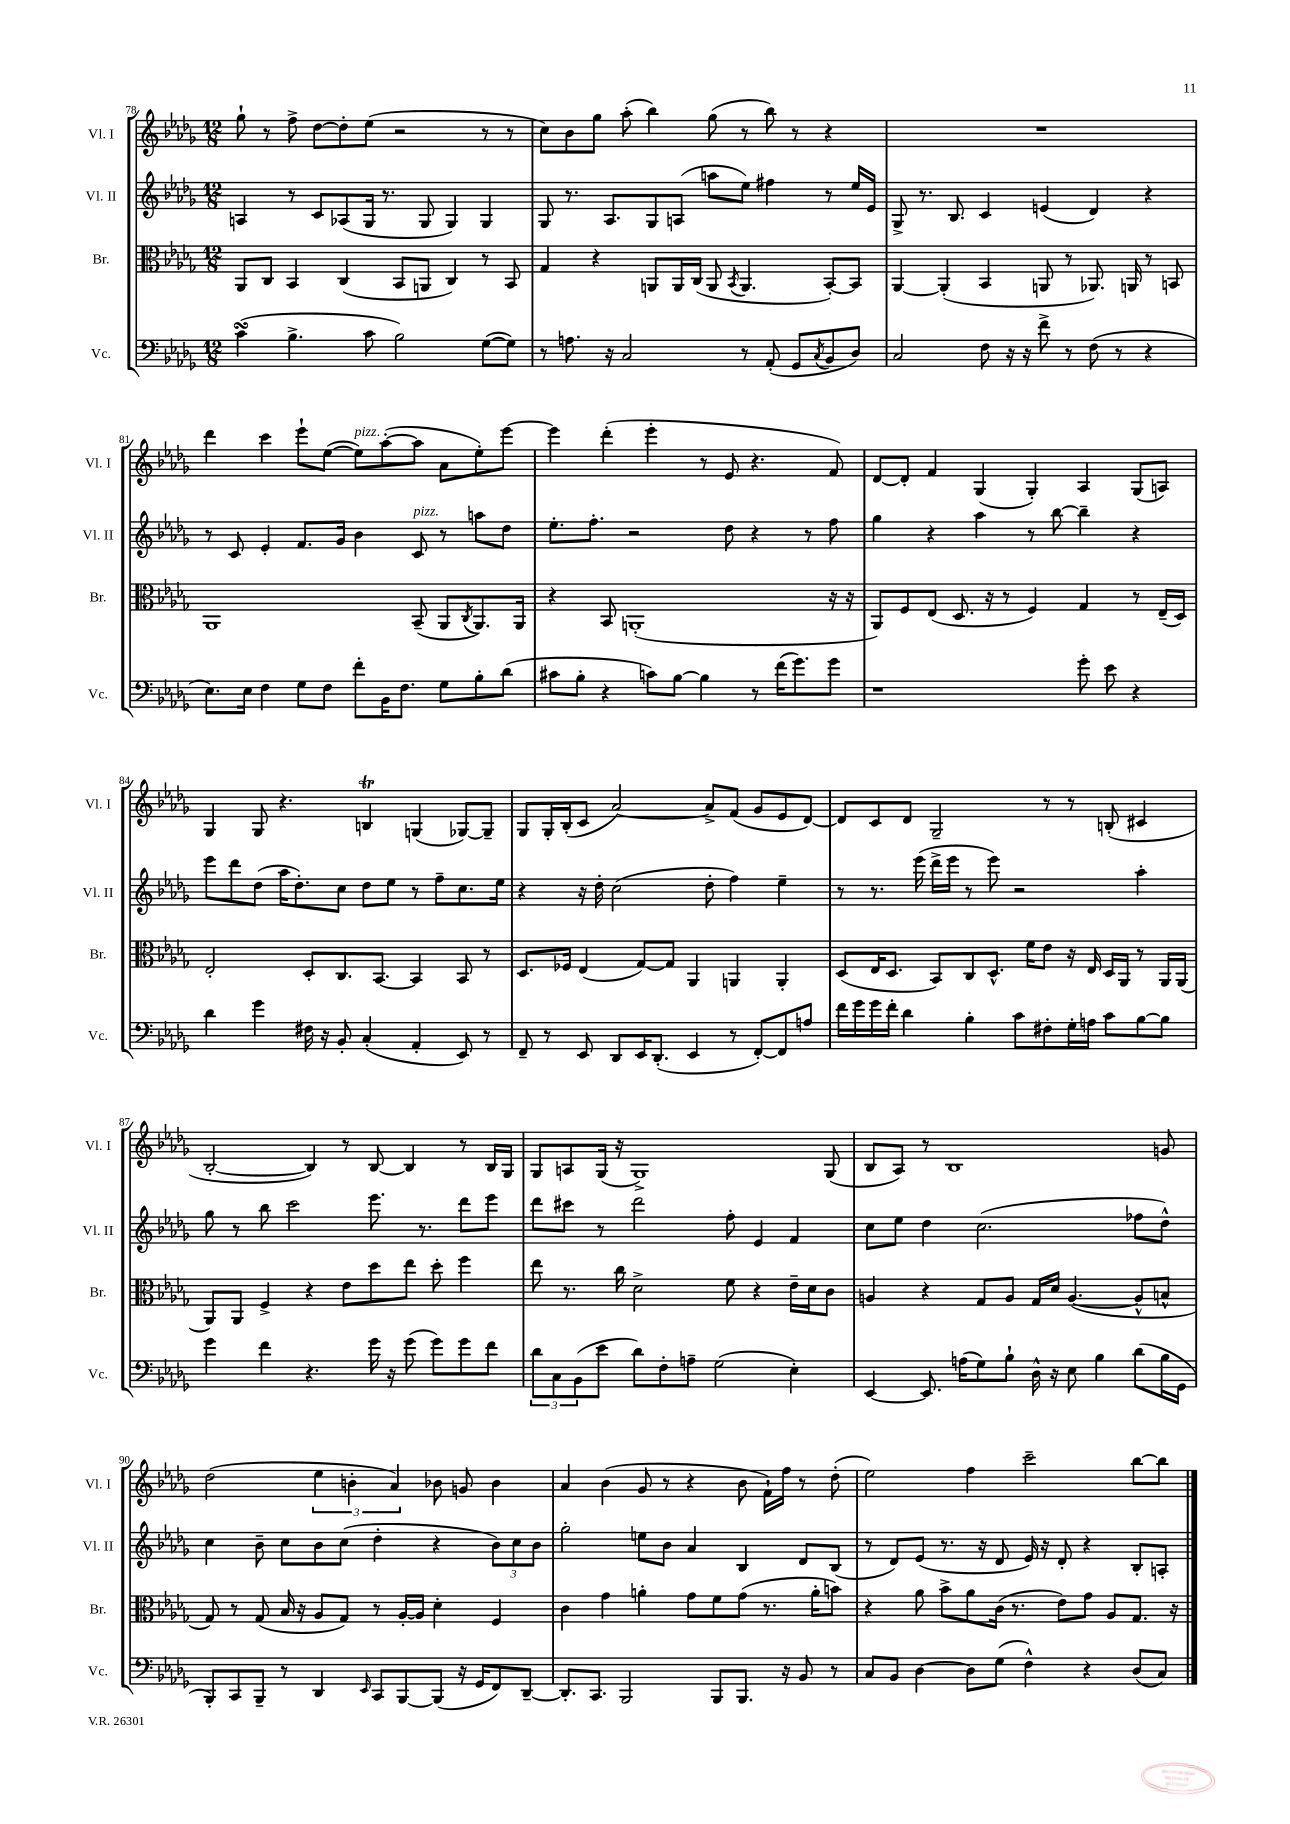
<<
\new StaffGroup <<
\new Staff = "s0" \with { instrumentName = "Vl. I" shortInstrumentName = "Vl. I" } {
    \clef treble \key des \major \numericTimeSignature \time 12/8
    ges''8-! r8 f''8-> des''8~ des''8-. ees''8( r2 r8 r8 |
    c''8) bes'8 ges''8 aes''8-.( bes''4) ges''8( r8 bes''8) r8 r4 |
    R1. |
    des'''4 c'''4 ees'''8-! ees''8~( ees''8^\markup { \italic "pizz." }) aes''8~-.( aes''8 aes'8 ees''8-.) ees'''8~ |
    ees'''4 des'''4-.( ees'''4-. r8 ees'8 r4. f'8) |
    des'8~ des'8-. f'4 ges4( ges4-.) aes4 ges8( a8) |
    ges4 ges8 r4. b4\trill g4( ges8~) ges8-- |
    ges8 ges16-. bes16-.( c'8 aes'2~) aes'8-> f'8( ges'8 ees'8 des'8~) |
    des'8 c'8 des'8 ges2-- r8 r8 b8-.( cis'4 |
    bes2~-. bes4) r8 bes8~ bes4 r8 bes16 ges16 |
    ges8 a8 ges16( r16 ges1->) ges8( |
    bes8 aes8) r8 bes1 g'8 |
    des''2( \tuplet 3/2 { ees''4 b'4-. aes'4) } bes'8 g'8 bes'4 |
    aes'4 bes'4( ges'8 r8 r4 bes'8 f'16-!) f''16 r8 des''8-.( |
    ees''2) f''4 c'''2-- bes''8~ bes''8 \bar "|." |
}
\new Staff = "s1" \with { instrumentName = "Vl. II" shortInstrumentName = "Vl. II" } {
    \clef treble \key des \major \numericTimeSignature \time 12/8
    a4 r8 c'8 aes8( ges16 r8. ges8 ges4) ges4 |
    ges8 r8. aes8. ges8 a8( a''8 ees''8) fis''4 r8 ees''16 ees'16 |
    ges8-> r8. bes8. c'4 e'4( des'4) r4 |
    r8 c'8 ees'4-. f'8. ges'16 bes'4 c'8^\markup { \italic "pizz." } r8 a''8 des''8 |
    ees''8.-. f''8.-. r2 des''8 r4 r8 f''8 |
    ges''4 r4 aes''4 r8 bes''8~ bes''4-- r4 |
    ees'''8 des'''8 des''8( aes''16 des''8.-.) c''8 des''8 ees''8 r8 f''8-- c''8. ees''16 |
    r4 r16 des''16-. c''2( des''8-. f''4) ees''4-- |
    r8 r8. ees'''16( des'''16-> ees'''16 r8 ees'''8) r2 aes''4-. |
    ges''8 r8 bes''8 c'''2 ees'''8. r8. des'''8 ees'''8 |
    des'''8 cis'''8 r8 des'''2 f''8-. ees'4 f'4 |
    c''8 ees''8 des''4 c''2.( fes''8 des''8-^) |
    c''4 bes'8-- c''8 bes'8 c''8( des''4-. r4 \tuplet 3/2 { bes'8) c''8 bes'8 } |
    ges''2-. e''8 bes'8 aes'4 bes4 des'8 bes8( |
    r8 des'8) ees'8( r8. r16 des'8 ees'16) r16 des'8-. r4 bes8-. a8-. \bar "|." |
}
\new Staff = "s2" \with { instrumentName = "Br." shortInstrumentName = "Br." } {
    \clef alto \key des \major \numericTimeSignature \time 12/8
    aes,8 c8 bes,4 c4( bes,8 a,8 c4) r8 bes,8 |
    ges4 r4 a,8 a,16 c16( a,8 \acciaccatura { bes,8 } a,4. bes,8~-.) bes,8 |
    aes,4~ aes,4-.( bes,4 a,8 r8 aes,8.) a,16 r8 b,8 |
    aes,1 bes,8--( aes,8 \acciaccatura { c8 } aes,8.) aes,16 |
    r4 bes,8 a,1-.( r16 r16 |
    aes,8) f8 ees8( des8. r16 r8 f4) ges4 r8 ees16--( des16) |
    ees2-. des8-. c8. bes,8.~ bes,4 bes,8 r8 |
    des8. fes16 ees4( ges8~) ges8 aes,4 a,4 a,4-. |
    des8( ees16 des8. bes,8) c8 des8.-^ f'16 ees'8 r16 ees16 des16 aes,16 r8 aes,16 aes,16( |
    aes,8) aes,8 f4-> r4 ees'8 des''8 ees''8 des''8-. f''4 |
    ees''8 r8. c''16 des'2-> f'8 r4 ees'16-- des'16 c'8 |
    a4 r4 ges8 a8 ges16 des'16 a4.~( a8-^ b8-^ |
    ges8) r8 ges8( bes16 r16 aes8 ges8) r8 aes16~-. aes16 des'4-. f4 |
    c'4 ges'4 a'4-. ges'8 f'8 ges'8( r8. a'16-. b'8) |
    r4 aes'8 bes'8-> aes'8 c'16( r8. ees'8) ges'8 aes8 ges8. r16 \bar "|." |
}
\new Staff = "s3" \with { instrumentName = "Vc." shortInstrumentName = "Vc." } {
    \clef bass \key des \major \numericTimeSignature \time 12/8
    c'4\turn( bes4.-> c'8 bes2) ges8~( ges8) |
    r8 a8. r16 c2 r8 aes,8-.( ges,8 \acciaccatura { c8 } bes,8 des8) |
    c2 f8 r16 r16 f'8-> r8 f8( r8 r4 |
    ees8.) ees16 f4 ges8 f8 f'8-. bes,16 f8. ges8 bes8-. des'8( |
    cis'8 bes8-. r4 c'8) bes8~ bes4 r8 f'16( ges'8.) ges'8 |
    r1 ges'8-. ees'8 r4 |
    des'4 ges'4 fis16 r16 bes,8-. c4-.( aes,4-. ees,8) r8 |
    f,8-- r8 ees,8 des,8 ees,16 des,8.-.( ees,4 r8 f,8~-.) f,8 a8 |
    f'16 ges'16 ges'16 f'16-. des'4 bes4-. c'8 fis8-. ges16-. a16 c'8 bes8~ bes8 |
    ges'4 f'4 r4. ges'16 r16 ges'8( ges'8) ges'8 f'8 |
    \tuplet 3/2 { des'8 c8 bes,8( } ees'8 des'8) f8-. a8-- ges2( ees4-.) |
    ees,4~ ees,8. a16( ges8) bes8-! des16-^ r16 ees8 bes4 des'8( bes16 ges,16 |
    bes,,8-.) c,8 bes,,8-- r8 des,4 \grace { ees,16 } c,8 bes,,8~ bes,,8( r16 ges,16 f,8) des,8~-- |
    des,8.-. c,8. bes,,2 bes,,8 bes,,8. r16 bes,8 r8 |
    c8 bes,8 des4~ des8 ges8( f4-^) r4 des8( c8) \bar "|." |
}
>>
>>
\layout { \context { \Score currentBarNumber = #78 } }
